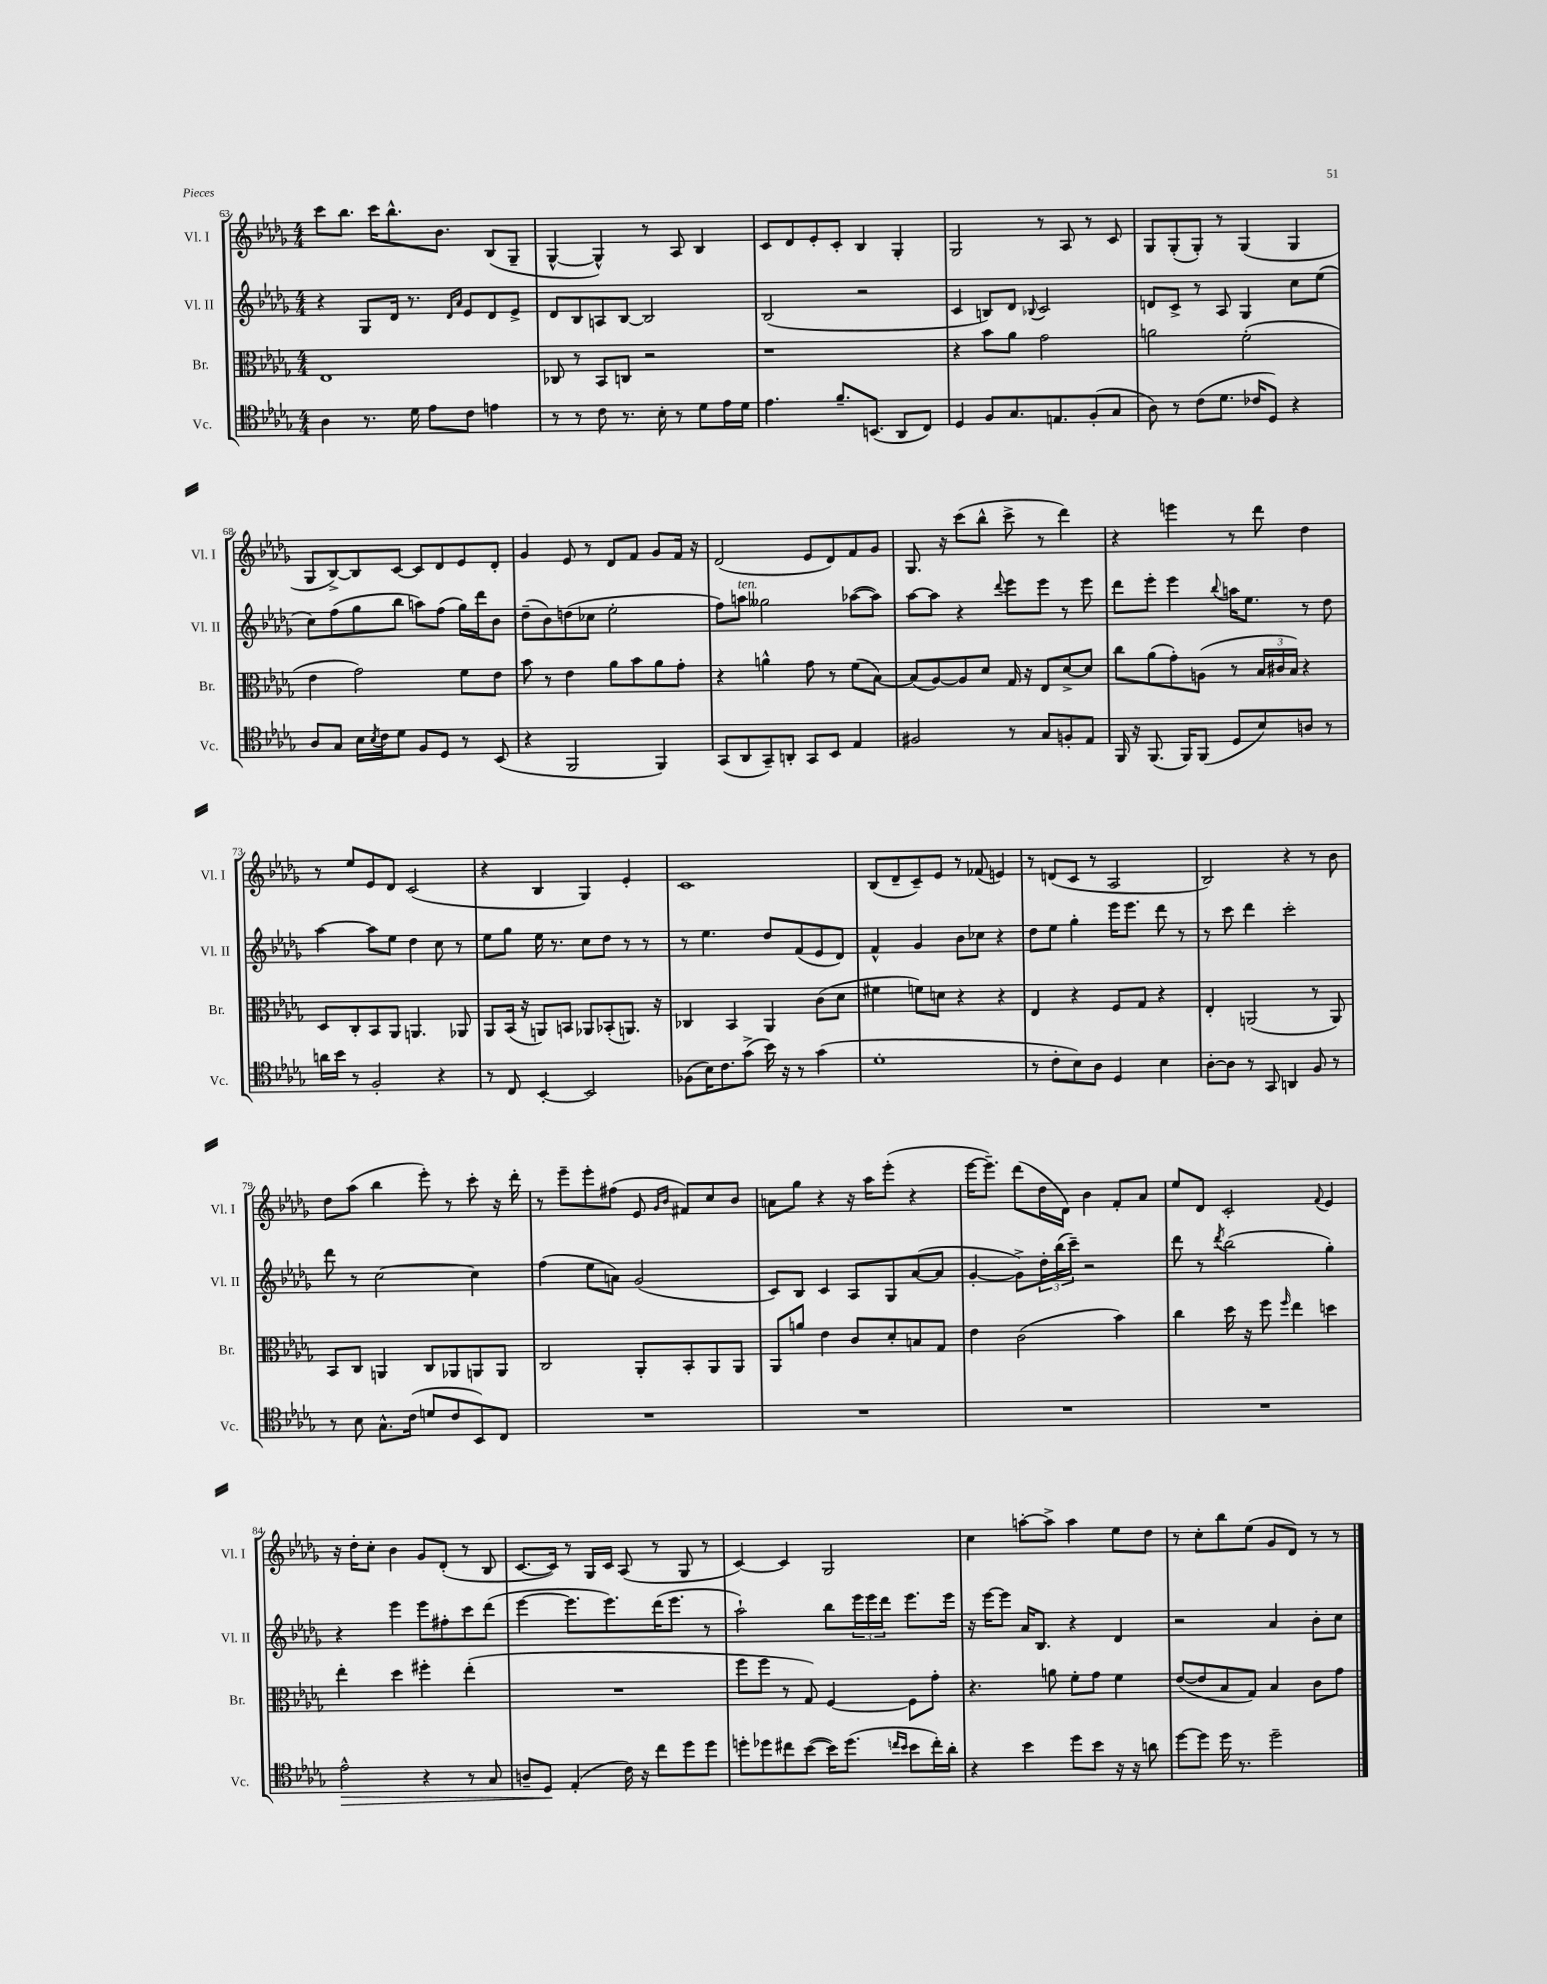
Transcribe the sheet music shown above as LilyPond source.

<<
\new StaffGroup <<
\new Staff = "s0" \with { instrumentName = "Vl. I" shortInstrumentName = "Vl. I" } {
    \clef treble \key des \major \numericTimeSignature \time 4/4
    c'''8 bes''8. c'''16 bes''8.-^ bes'8. bes8( ges8-- |
    ges4~-^ ges4-^) r8 aes8 bes4 |
    c'8 des'8 ees'8-. c'8-. bes4 ges4-. |
    ges2 r8 aes8 r8 c'8 |
    ges8 ges8-.( ges8-.) r8 ges4( ges4 |
    ges8 bes8~->) bes8 c'8~ c'8 des'8 ees'8 des'8-. |
    ges'4 ees'8 r8 des'8 f'8 ges'8 f'16 r16 |
    des'2( ees'8 des'8) f'8 ges'8 |
    ges8. r16 c'''8( bes''8-^ c'''8-> r8 des'''4) |
    r4 e'''4 r8 des'''8 des''4 |
    r8 ees''8 ees'8 des'8 c'2( |
    r4 bes4 ges4) ees'4-. |
    c'1 |
    bes8( des'8-- c'8--) ees'8 r8 fes'8( e'4) |
    r8 d'8( c'8 r8 aes2 |
    bes2) r4 r8 bes'8 |
    des''8 aes''8( bes''4 ees'''8-.) r8 c'''8-. r16 des'''16-. |
    r8 ees'''8-- ees'''8-. fis''8( ees'8 \grace { ges'16 bes'16 } fis'8) c''8 bes'8 |
    a'8 ges''8 r4 r16 aes''16 ees'''8-.( r4 |
    ees'''16~ ees'''8.--) des'''8( des''16 des'16) bes'4 f'8-. aes'8 |
    ees''8 des'8 c'2-. \appoggiatura { f'8 } ees'4 |
    r16 des''16-. c''8-. bes'4 ges'8 des'8-.( r8 bes8 |
    c'8.~ c'16) r8 ges16 c'16 aes8( r8 ges8 r8 |
    c'4~) c'4 ges2 |
    c''4 a''8~-. a''8-> a''4 ees''8 des''8 |
    r8 c''8-. bes''8 ees''8( ges'8 des'8) r8 r8 \bar "|." |
}
\new Staff = "s1" \with { instrumentName = "Vl. II" shortInstrumentName = "Vl. II" } {
    \clef treble \key des \major \numericTimeSignature \time 4/4
    r4 ges8 des'16 r8. \grace { des'16 aes'16 } ees'8 des'8 ees'8-> |
    des'8 bes8 a8 bes8~ bes2 |
    bes2( r2 |
    c'4 b8) des'8 \appoggiatura { bes8 } c'2 |
    d'8 c'8-> r8 aes8 ges4 c''8 ees''8( |
    c''8) f''8( ges''8 bes''8 a''8) f''8( ges''16) des'''16 bes'8 |
    des''8--( bes'8) d''8( ces''8 ees''2-. |
    f''8) a''8^\markup { \italic "ten." } geses''2 aes''8~( aes''8) |
    aes''8~ aes''8 r4 \appoggiatura { des'''8 } ees'''8 ees'''8 r8 ees'''8 |
    des'''8 ees'''8-. ees'''4 \appoggiatura { bes''8 } a''16 ees''8. r8 des''8 |
    aes''4~ aes''8 ees''8 des''4 c''8 r8 |
    ees''8 ges''8 ees''16 r8. c''8 des''8 r8 r8 |
    r8 ees''4. des''8 f'8( ees'8 des'8) |
    f'4-^ ges'4 bes'8 ces''8 r4 |
    des''8 ees''8 ges''4-. ees'''16 ees'''8. des'''8 r8 |
    r8 c'''8 des'''4 c'''2-. |
    des'''8 r8 c''2~ c''4 |
    f''4( ees''8 a'8) ges'2( |
    c'8) bes8 c'4 aes8 ges8 aes'8~( aes'8 |
    ges'4~-. ges'8->) \tuplet 3/2 { des''16-. bes''16( c'''16--) } r2 |
    des'''8 r8 \acciaccatura { des'''8 } bes''2( ges''4-.) |
    r4 ees'''4 ees'''8 fis''8-. c'''8 des'''8( |
    ees'''4~ ees'''8. ees'''8.) des'''16( ees'''8. r8 |
    aes''2-!) bes''8 \tuplet 3/2 { ees'''16 ees'''16 des'''16 } ees'''8. ees'''16 |
    r16 ees'''16~ ees'''8 aes'16 bes8. r4 des'4 |
    r2 aes'4 bes'8-. c''8 \bar "|." |
}
\new Staff = "s2" \with { instrumentName = "Br." shortInstrumentName = "Br." } {
    \clef alto \key des \major \numericTimeSignature \time 4/4
    ees1 |
    ces8 r8 bes,8 c8 r2 |
    r1 |
    r4 bes'8 aes'8 ges'2 |
    a'2 f'2-.( |
    ees'4 ges'2) f'8 ees'8 |
    bes'8 r8 ees'4 aes'8 bes'8 aes'8 ges'8-. |
    r4 a'4-^ ges'8 r8 f'8( bes8~) |
    bes8( aes8~) aes8 des'8 ges16 r16 ees8 des'8~-> des'8 |
    c''8 aes'8( ges'8-.) a8( r8 \tuplet 3/2 { bes16 cis'16 bes16) } r4 |
    des8 c8-. bes,8 aes,8 a,4. aes,8 |
    aes,8 bes,16( r16 a,8) b,8 aes,8 bes,8-.( a,8.) r16 |
    ces4 bes,4 aes,4 c'8( des'8 |
    fis'4 f'8) d'8 r4 r4 |
    ees4 r4 f8 ges8 r4 |
    ees4-. a,2( r8 a,8) |
    bes,8 c8 a,4 c8 aes,8 a,8 a,8 |
    c2 aes,8-. bes,8-. aes,8 aes,8 |
    aes,8 a'8 ees'4 c'8 des'8-. b8 ges8 |
    ees'4 c'2( bes'4) |
    c''4 des''16 r16 f''8 \grace { f''16 } ees''4 d''4 |
    ees''4-. des''4 fis''4-. ees''4-.( |
    R1 |
    f''8 f''8 r8 ges8) f4~ f8 ges'8-. |
    r4. a'8 f'8-. ges'8 f'4 |
    ees'8~( ees'8 bes8 ges8) bes4 c'8 ges'8 \bar "|." |
}
\new Staff = "s3" \with { instrumentName = "Vc." shortInstrumentName = "Vc." } {
    \clef tenor \key des \major \numericTimeSignature \time 4/4
    aes4 r8. des'16 ees'8 c'8 e'4 |
    r8 r8 c'8 r8. bes16-. r8 des'8 ees'16 des'16 |
    ees'4. f'8.-- b,8.( aes,8 c8) |
    des4 f8 ges8. e8. f8-.( ges8 |
    aes8) r8 c'8( des'8. ces'16 des8) r4 |
    aes8 ges8 bes16 \acciaccatura { bes8 } c'16 des'8 f8 des8 r8 bes,8( |
    r4 f,2 f,4) |
    ges,8( aes,8 ges,8--) a,8-. ges,8 bes,8 ees4 |
    fis2 r8 ges8 f8-. ees8 |
    f,16 r16 f,8.( f,16) f,8( des8 bes8) a8 r8 |
    a'16 bes'16 r8 f2-. r4 |
    r8 c8 bes,4~-. bes,2 |
    fes8( bes16) c'8. ges'8->( bes'16) r16 r8 ges'4( |
    des'1-. |
    r8 c'8-. bes8) aes8 des4 bes4 |
    aes8~-. aes8 r8 ges,8 a,4 f8 r8 |
    r8 bes8 ges8.-^ c'16( d'8 c'8 bes,8) c8 |
    R1 |
    R1 |
    R1 |
    R1 |
    ees'2-^\> r4 r8 ges8 |
    a8-- des8\! ees4-.( c'16) r16 c''8 des''8 des''8 |
    d''8-. des''8 cis''8 bes'8~( bes'16) des''8.( \grace { c''16 bes'16 } bes'8 c''16-.) aes'16-. |
    r4 bes'4 des''8 bes'8 r16 r16 a'8 |
    des''8~ des''8 des''16 r8. des''2-- \bar "|." |
}
>>
>>
\layout { \context { \Score currentBarNumber = #63 } }
